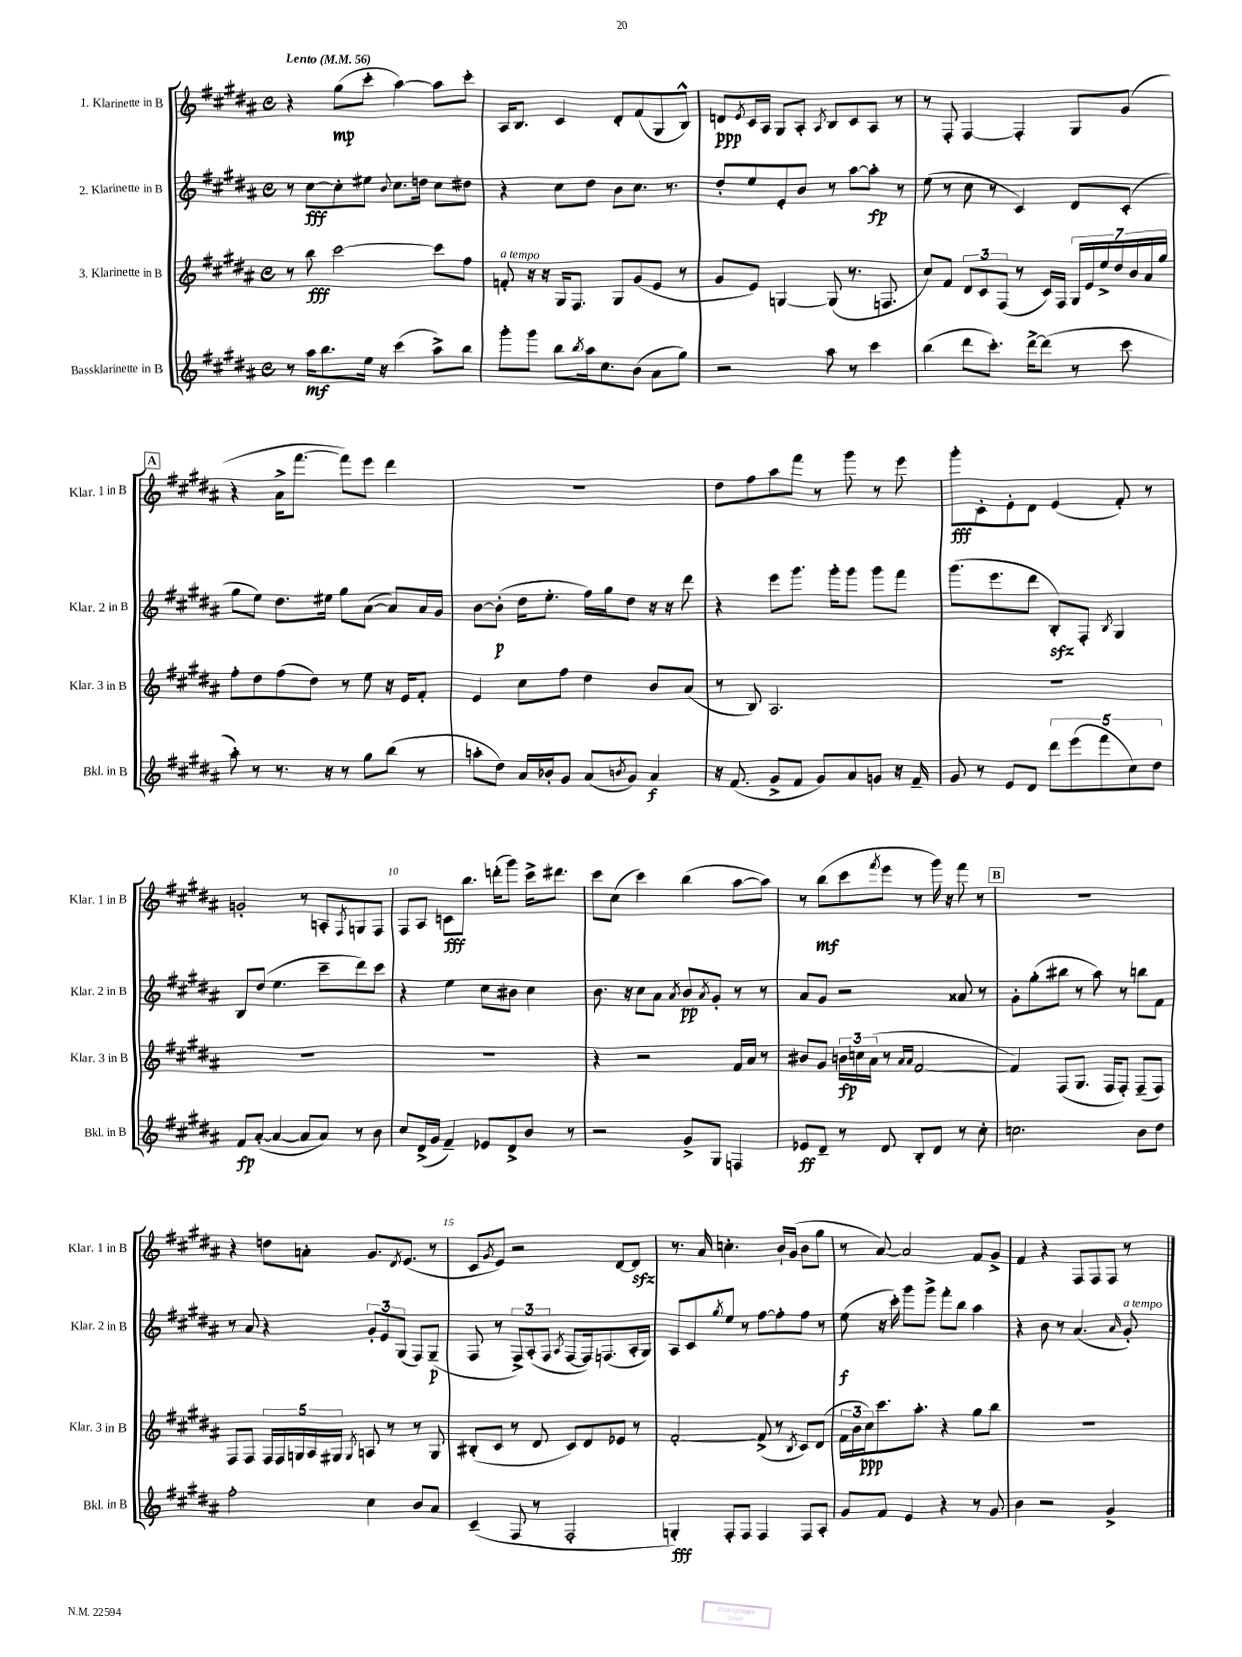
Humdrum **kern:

**kern	**kern	**kern	**kern
*staff4	*staff3	*staff2	*staff1
*clefG2	*clefG2	*clefG2	*clefG2
*k[f#c#g#d#a#]	*k[f#c#g#d#a#]	*k[f#c#g#d#a#]	*k[f#c#g#d#a#]
*M4/4	*M4/4	*M4/4	*M4/4
*met(c)	*met(c)	*met(c)	*met(c)
*MM56	*MM56	*MM56	*MM56
8r	8r	8r	4r
16aa#	8bb	[8cc#	.
8.bb	.	.	.
.	[2ccc#	8cc#']	(8gg#
16ee	.	8ee#	8ccc#'
16r	.	.	.
.	.	8qqb	.
(4ccc#	.	8.cc#	[4aa#)
.	.	16dd	.
8aa#^)	8ccc#]	8cc#	8aa#]
8bb	8ff#	8dd#	8ccc#'
=	=	=	=
8ggg#'	8f'	4r	16A#
.	.	.	8.B
8ggg#	16r	.	.
.	16r	.	.
8bb	16G#	8cc#	4c#
.	8.F#	.	.
8qbb	.	.	.
16aa#	.	8dd#	.
8.cc#	.	.	.
.	8G#	8b	8d#'
(8b	(8g#	8.cc#	(8f#
8a#	8e	.	8G#
.	.	8.r	.
8gg#)	8r	.	8B^^)
=	=	=	=
2r	8g#	8dd#'	8d
.	.	.	8qe
.	8e)	8ee	16c#
.	.	.	16A#
.	[4G	8e'	8G#
.	.	8b	8A#'
.	.	.	8qA#
8aa#	(8G]	8r	8B
8r	8.r	[8aa#	8c#
4ccc#	.	8aa#']	8A#
.	8.F	.	.
.	.	8r	8r
=	=	=	=
(4bb	8cc#)	(8ee	8r
.	8f#	8r	8F#'
8ddd#	12d#	8cc#	[4F#
.	12c#	.	.
8.ccc#')	.	8r	.
.	(12F#	.	.
.	8r	4c#)	4F#']
[16ddd#^	.	.	.
(8ddd#]	16c#)	.	.
.	16F#	.	.
8r	28G#	8d#	8G#
.	28e	.	.
.	28ee^	.	.
.	28dd#	.	.
8ccc#	.	(8c#'	(8g#
.	28b	.	.
.	28a#	.	.
.	28gg#	.	.
=	=	=	=
8aa#')	8ff#'	8gg#	4r
8r	8dd#	8ee)	.
8.r	(8ff#	8.dd#	16a#^
.	.	.	[8.fff#
.	8dd#)	.	.
16r	.	16ee#	.
8r	8r	8gg#	8fff#])
8gg#	8ee	([8a#	8eee
(8bb	16r	8a#])	4ddd#
.	16e	.	.
8r	8f#'	16a#	.
.	.	16g#	.
=	=	=	=
8aa'	4e	[8b	1r
8dd#)	.	(8b']	.
16a#	8cc#	16dd#	.
16b-'	.	8.ee'	.
8g#	8ff#	.	.
(8a#	4dd#	16ff#)	.
.	.	16gg#	.
8qb	.	.	.
8g#)	.	8dd#	.
4a#	8b	16r	.
.	.	16r	.
.	(8a#	8ddd#	.
=	=	=	=
16r	8r	4r	8dd#
(8.f#	.	.	.
.	8B)	.	8ff#
8g#^	2.A#	8eee	8aa#
8f#	.	8.ggg#	8fff#
8g#)	.	.	8r
.	.	16ggg#'	.
8a#	.	8ggg#	8ggg#
8g	.	8ggg#	8r
16r	.	8fff#	8eee
16f#~	.	.	.
=	=	=	=
8g#	1r	(8.ggg#	8ggg#'
8r	.	.	8c#'
.	.	8.eee	.
8e	.	.	8e'
8d#	.	8ddd#	8d#
10ddd#	.	8B')	(4e
(10eee	.	.	.
.	.	8F#'	.
10fff#	.	.	.
.	.	8qB	.
.	.	4G#	8f#')
10cc#)	.	.	.
.	.	.	8r
10dd#	.	.	.
=	=	=	=
8f#	1r	8B	2g'
([8a#'	.	(8dd#	.
4a#_	.	4.ee	.
8a#]	.	.	8r
8a#)	.	8ccc#~	8A'
.	.	.	8qF#
8r	.	8ddd#)	8G
8b	.	8ccc#	8F#
=	=	=	=
8cc#	1r	4r	8F#
(16d#^	.	.	8A#
16g#	.	.	.
4f#~)	.	4ee	8c
.	.	.	8.bb
8e-	.	8cc#	.
.	.	.	(16ddd'
8d#^	.	8b#	8ggg#)
8b	.	4cc#	16ccc#^
.	.	.	8.ddd#
8r	.	.	.
=	=	=	=
2r	4r	8.b	8ccc#
.	.	.	(8cc#
.	.	16r	.
.	2r	8cc#	4ccc#)
.	.	8a#	.
.	.	8qa#	.
8g#^	.	8b	(4bb
.	.	8qa#	.
8G#	.	8g#'	.
4F	16f#	8r	[8aa#
.	16a#	.	.
.	8r	8r	8aa#])
=	=	=	=
8e-	8b#	8a#	8r
8d#~	8g#	8g#	(8bb
8r	24b	2r	8ccc#
.	24cc	.	.
.	(24a#	.	.
.	.	.	8qfff#
8d#	8r	.	8eee
.	16qqa#	.	.
.	16qqa#	.	.
8B'	[2f#	.	8r
8d#	.	.	16ggg#)
.	.	.	16r
8r	.	8a##	8fff#
8cc#'	.	8r	8r
=	=	=	=
2.cc	4f#])	8g#'	1r
.	.	(8gg#'	.
.	(8F#	8bb#	.
.	8.G#	8r	.
.	.	8aa#)	.
.	16F#	.	.
.	8F#')	8r	.
8b	(8F#~	8bb	.
8dd#	8F#)	8f#	.
=	=	=	=
2ff#'	8F#	8r	4r
.	8F#	8a#	.
.	20F#	4r	8dd
.	20F#	.	.
.	20G	.	.
.	.	.	8a'
.	20A#	.	.
.	20G#	.	.
.	8qG#	.	.
4cc#	8A	12g#'	8.g#
.	.	12e	.
.	8r	.	.
.	.	(12G#	.
.	.	.	8qd#
.	.	.	(8.e
8b	8r	8F#)	.
8a#	8G#	(8G#~	8r
=	=	=	=
(4c#~	(8B#'	8F#	8c#
.	.	.	8qg#
.	8c#	8r	8e)
8F#	8r	12F#^)	2r
.	.	(12A#'	.
8r	8d#	.	.
.	.	12F#	.
.	.	8qA#	.
2F#'	8c#)	[8F#	.
.	8d#	16F#])	.
.	.	(8.F	.
.	8e-	.	[8d#
.	8r	16A#'	8d#]
.	.	16G#)	.
=	=	=	=
4G')	[2f#'	8A#	8.r
.	.	8c#	.
.	.	.	16a#
.	.	8qgg#	.
8F#'	.	8ee	4.cc'
8F#	.	8r	.
4F#	(8f#^]	[8ff#	.
.	8r	8ff#']	16b`
.	.	.	(16g#
.	8qB	.	.
8F#	8c#)	8ff#	8b
8A#'	(8d#	8r	8gg#
=	=	=	=
8g#	24f#	(8ee	8r
.	24b	.	.
.	24cc#)	.	.
8f#	8.ccc#	16r	[8a#)
.	.	16ccc#')	.
4e	.	8ggg#	2a#]
.	8.aa#'	.	.
.	.	8ggg#^	.
4r	4r	8fff#'	.
.	.	8bb	.
8r	8gg#	4aa#	8f#
8g#	8bb	.	8g#^
=	=	=	=
4b	1r	4r	4f#
2r	.	8b	4r
.	.	8r	.
.	.	(4.a#	8F#
.	.	.	8F#
4g#^	.	.	8F#
.	.	16qqa#	.
.	.	8g#')	8r
==	==	==	==
*-	*-	*-	*-
